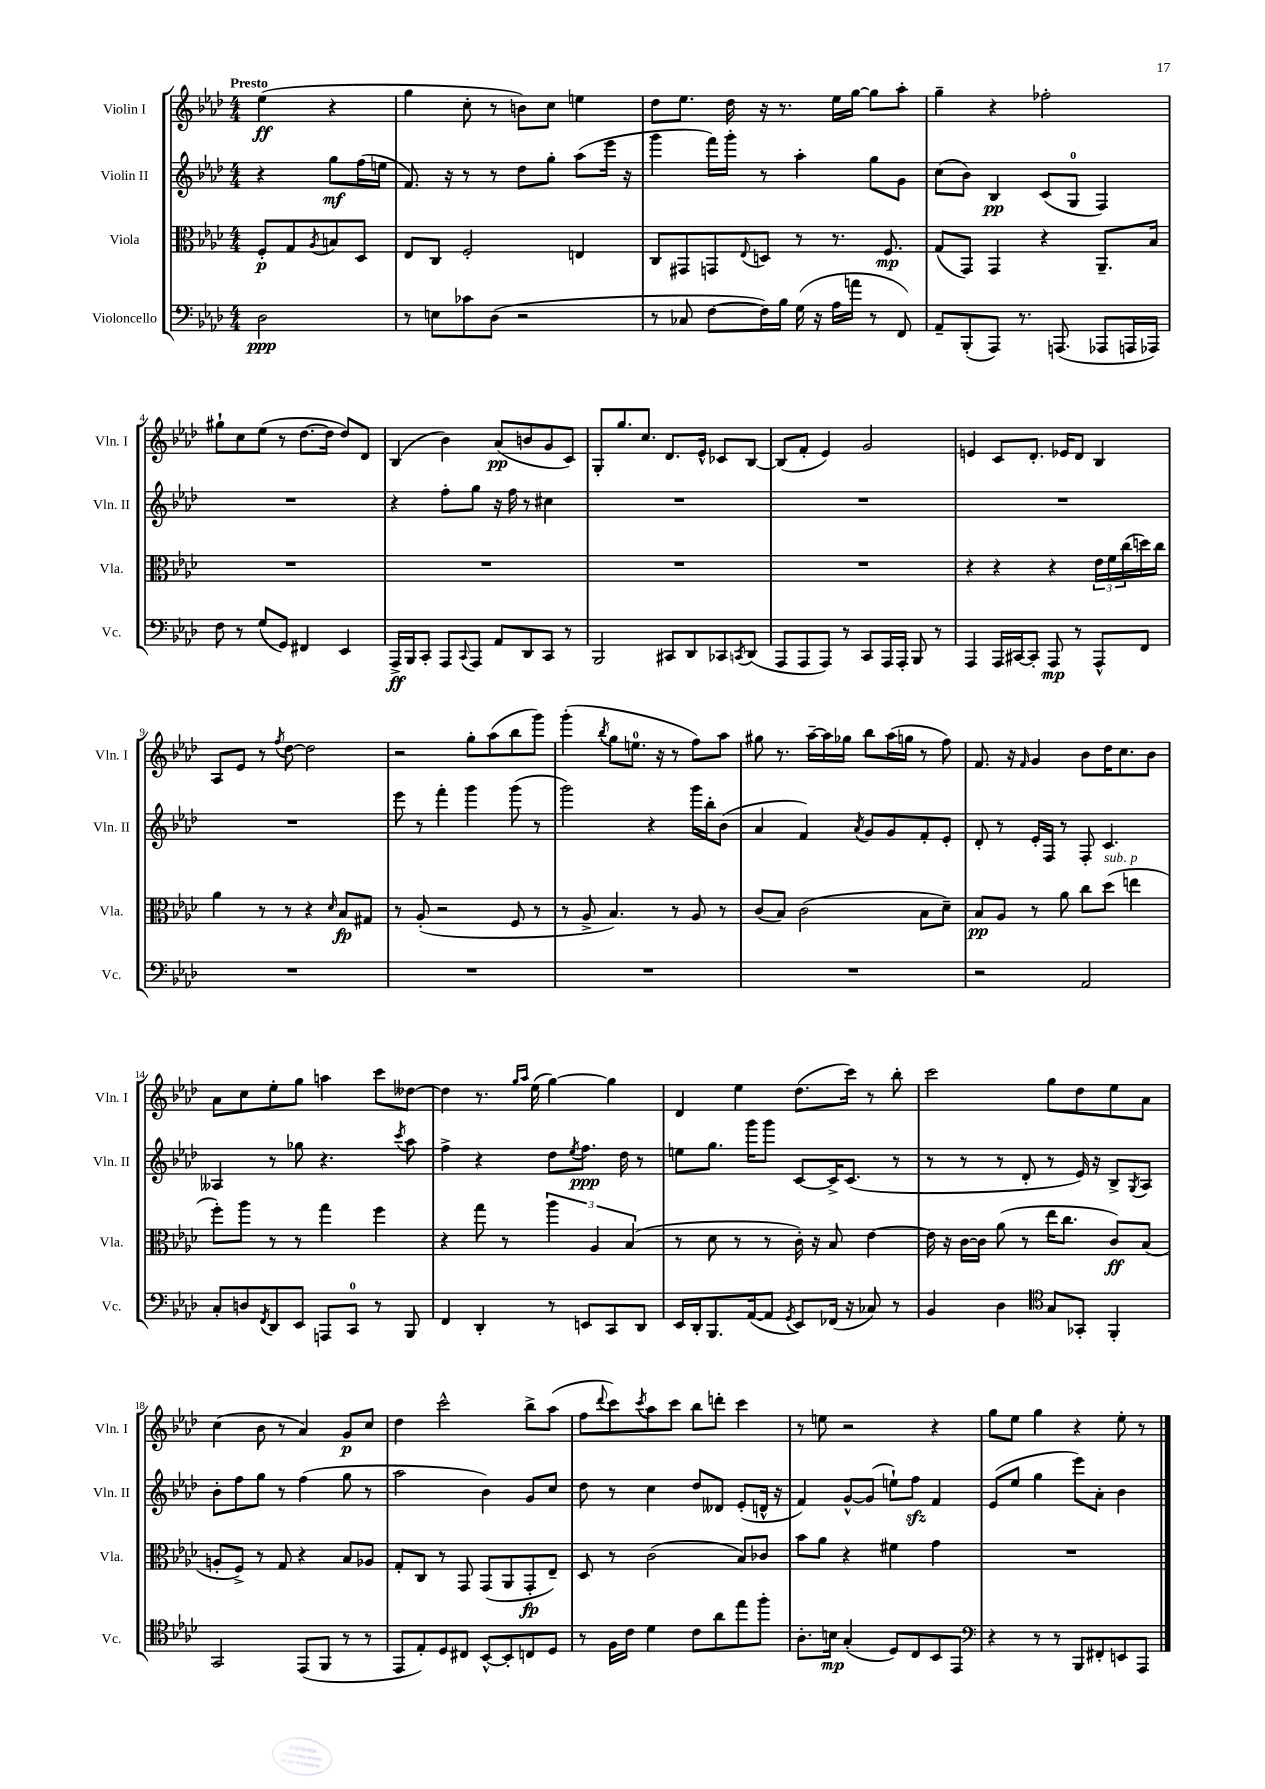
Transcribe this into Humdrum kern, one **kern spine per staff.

**kern	**kern	**kern	**kern
*staff4	*staff3	*staff2	*staff1
*clefF4	*clefC3	*clefG2	*clefG2
*k[b-e-a-d-]	*k[b-e-a-d-]	*k[b-e-a-d-]	*k[b-e-a-d-]
*M4/4	*M4/4	*M4/4	*M4/4
2D-	8F'	4r	(4ee-
.	8G	.	.
.	8qA-	.	.
.	8B	8gg	4r
.	8D-	(16ff	.
.	.	16ee	.
=	=	=	=
8r	8E-	8.f)	4gg
8E	8C	.	.
.	.	16r	.
8c-	2F'	8r	8cc'
(8D-	.	8r	8r
2r	.	8dd-	8b)
.	.	8gg'	8cc
.	4E	(8aa-	4ee
.	.	16eee-	.
.	.	16r	.
=	=	=	=
8r	8C	4ggg	8dd-
8C-	8GG#	.	8.ee-
[8F	8GG	16fff)	.
.	.	16ggg'	16dd-
.	8qqE-	.	.
16F])	8D	8r	16r
16B-	.	.	8.r
(16G	8r	4aa-'	.
16r	.	.	.
16A-	8.r	.	16ee-
16a	.	.	[16gg
8r	.	8gg	8gg]
.	8.F	.	.
8FF)	.	8g	8aa-'
=	=	=	=
8AA-~	(8G	(8cc	4gg~
(8BBB-'	8GG)	8b-)	.
8AAA-)	4GG	4B-	4r
8.r	.	.	.
.	4r	(8c	2ff-'
(8.AAA	.	.	.
.	.	8G	.
8AAA-	8.AA-~	4F)	.
16AAA	.	.	.
16AAA-)	16B-	.	.
=	=	=	=
8F	1r	1r	8gg#`
8r	.	.	8cc
(8G	.	.	(8ee-
8GG)	.	.	8r
4FF#	.	.	[8.dd-
.	.	.	16dd-]
4EE-	.	.	8dd-)
.	.	.	8d-
=	=	=	=
16AAA-^	1r	4r	(4B-
16BBB-	.	.	.
8CC'	.	.	.
8AAA-	.	8ff'	4b-)
8qqCC	.	.	.
8AAA-	.	8gg	.
8AA-	.	16r	(8a-
.	.	16ff	.
8DD-	.	8r	8b
8CC	.	4cc#	8g
8r	.	.	8c)
=	=	=	=
2BBB-	1r	1r	8G'
.	.	.	8.gg
.	.	.	8.cc
8CC#	.	.	8.d-
8DD-	.	.	.
.	.	.	16e-^^
8CC-	.	.	8c-
8qCC	.	.	.
(8DD-	.	.	[8B-
=	=	=	=
8AAA-	1r	1r	(8B-]
8AAA-	.	.	8f'
8AAA-)	.	.	4e-)
8r	.	.	.
8CC	.	.	2g
16AAA-	.	.	.
16AAA-'	.	.	.
8BBB-	.	.	.
8r	.	.	.
=	=	=	=
4AAA-	4r	1r	4e
16AAA-	4r	.	8c
[16CC#	.	.	.
8CC#']	.	.	8.d-'
8AAA-	4r	.	.
.	.	.	16e-
8r	.	.	8d-
8AAA-^^	24e-	.	4B-
.	24f	.	.
.	(24cc	.	.
8FF	16dd)	.	.
.	16cc	.	.
=	=	=	=
1r	4a-	1r	8A-
.	.	.	8e-
.	8r	.	8r
.	.	.	8qff
.	8r	.	[8dd-
.	4r	.	2dd-]
.	16qqd-	.	.
.	8B-	.	.
.	8G#	.	.
=	=	=	=
1r	8r	8eee-	2r
.	(8A-'	8r	.
.	2r	4fff'	.
.	.	4ggg	8gg'
.	.	.	(8aa-
.	8F	(8ggg	8bb-
.	8r	8r	8ggg)
=	=	=	=
1r	8r	2ggg)	(4ggg'
.	8A-^	.	.
.	.	.	8qbb-
.	4.B-)	.	8gg
.	.	.	8.ee
.	.	4r	.
.	.	.	16r
.	8r	.	8r
.	8A-	16ggg	8ff)
.	.	16bb-'	.
.	8r	(8b-	8aa-
=	=	=	=
1r	(8c	4a-	8gg#
.	8B-)	.	8.r
.	(2c	4f)	.
.	.	.	[16aa-~
.	.	.	16aa-]
.	.	.	16gg-
.	.	8qa-	.
.	.	8g	8bb-
.	.	8g	(16aa-
.	.	.	16gg
.	8B-	8f'	8r
.	8d-~)	8e-'	8ff)
=	=	=	=
2r	8B-	8d-'	8.f
.	8A-	8r	.
.	.	.	16r
.	.	.	16qqf
.	8r	16e-'	4g
.	.	16F	.
.	8a-	8r	.
2AA-	8cc	8F'	8b-
.	(8dd-	4.c	16dd-
.	.	.	8.cc
.	4ee	.	.
.	.	.	8b-
=	=	=	=
8C'	8ff')	4A--	8a-
8D	8aa-	.	8cc
8qFF	.	.	.
8DD-	8r	8r	8ee-'
8EE-	8r	8gg-	8gg
8AAA	4gg	4.r	4aa
8CC	.	.	.
8r	4ff	.	8ccc
.	.	8qccc	.
8BBB-	.	8aa-	[8dd--
=	=	=	=
4FF	4r	4ff^	4dd--]
4DD-'	8gg	4r	8.r
.	8r	.	.
.	.	.	16qqgg
.	.	.	16qqaa-
.	.	.	(16ee-
8r	6aa-	8dd-	[4gg)
.	.	8qee-	.
8EE	.	8.ff	.
.	6A-	.	.
8CC	.	.	4gg]
.	.	16dd-	.
.	(6B-	.	.
8DD-	.	8r	.
=	=	=	=
16EE-	8r	8ee	4d-
16DD-'	.	.	.
8.BBB-	8d-	8.gg	.
.	8r	.	4ee-
([16AA-	.	16ggg	.
8AA-]	8r	8ggg	.
8qGG	.	.	.
8EE-)	16c')	[8c	(8.dd-
.	16r	.	.
(16FF-	8B-	16c^]	.
16r	.	(8.c	16ccc)
8C-)	[4e-	.	8r
8r	.	8r	8bb-'
=	=	=	=
4BB-	16e-]	8r	2ccc
.	16r	.	.
.	[16c	8r	.
.	16c]	.	.
4D-	(8a-	8r	.
.	8r	8d-'	.
*clefC4	*	*	*
8G	16ee-	8r	8gg
.	8.cc	.	.
8GG-'	.	16e-)	8dd-
.	.	16r	.
4FF'	8c)	8B-^	8ee-
.	.	8qG	.
.	(8B-	8A-	8a-
=	=	=	=
2GG	8A'	8b-'	(4cc
.	8F^)	8ff	.
.	8r	8gg	8b-
.	8G	8r	8r
(8EE-	4r	(4ff	4a-)
8FF	.	.	.
8r	8B-	8gg	8g
8r	8A-	8r	8cc
=	=	=	=
8EE-	8G'	2aa-	4dd-
8E-')	8C	.	.
8D-	8r	.	2ccc^^
8C#	8GG	.	.
[8BB-^^	(8GG	4b-)	.
8BB-']	8AA-	.	.
8C	8GG'	8g	8bb-^
8D-	8E-~)	8cc	(8aa-
=	=	=	=
8r	8D-	8dd-	8ff
.	.	.	8qqddd-
16F	8r	8r	8ccc)
16c	.	.	.
.	.	.	8qccc
4d-	(2c	4cc	8aa-
.	.	.	8ccc
8c	.	8dd-	8bb-
8a-	.	8d--	8ddd'
8ee-	8B-)	(8e-'	4ccc
8ff'	8c-	16d^^	.
.	.	16r	.
=	=	=	=
8.A-'	8b-	4f)	8r
.	8a-	.	8ee
16B	.	.	.
(4G'	4r	[8g^^	2r
.	.	(8g]	.
8D-)	4f#	8ee`)	.
8C	.	8ff	.
8BB-	4g	4f	4r
8EE-	.	.	.
=	=	=	=
*clefF4	*	*	*
4r	1r	(8e-	8gg
.	.	8ee-	8ee-
8r	.	4gg	4gg
8r	.	.	.
8BBB-	.	8eee-)	4r
8FF#'	.	8a-'	.
8EE	.	4b-	8ee-'
8AAA-	.	.	8r
==	==	==	==
*-	*-	*-	*-
